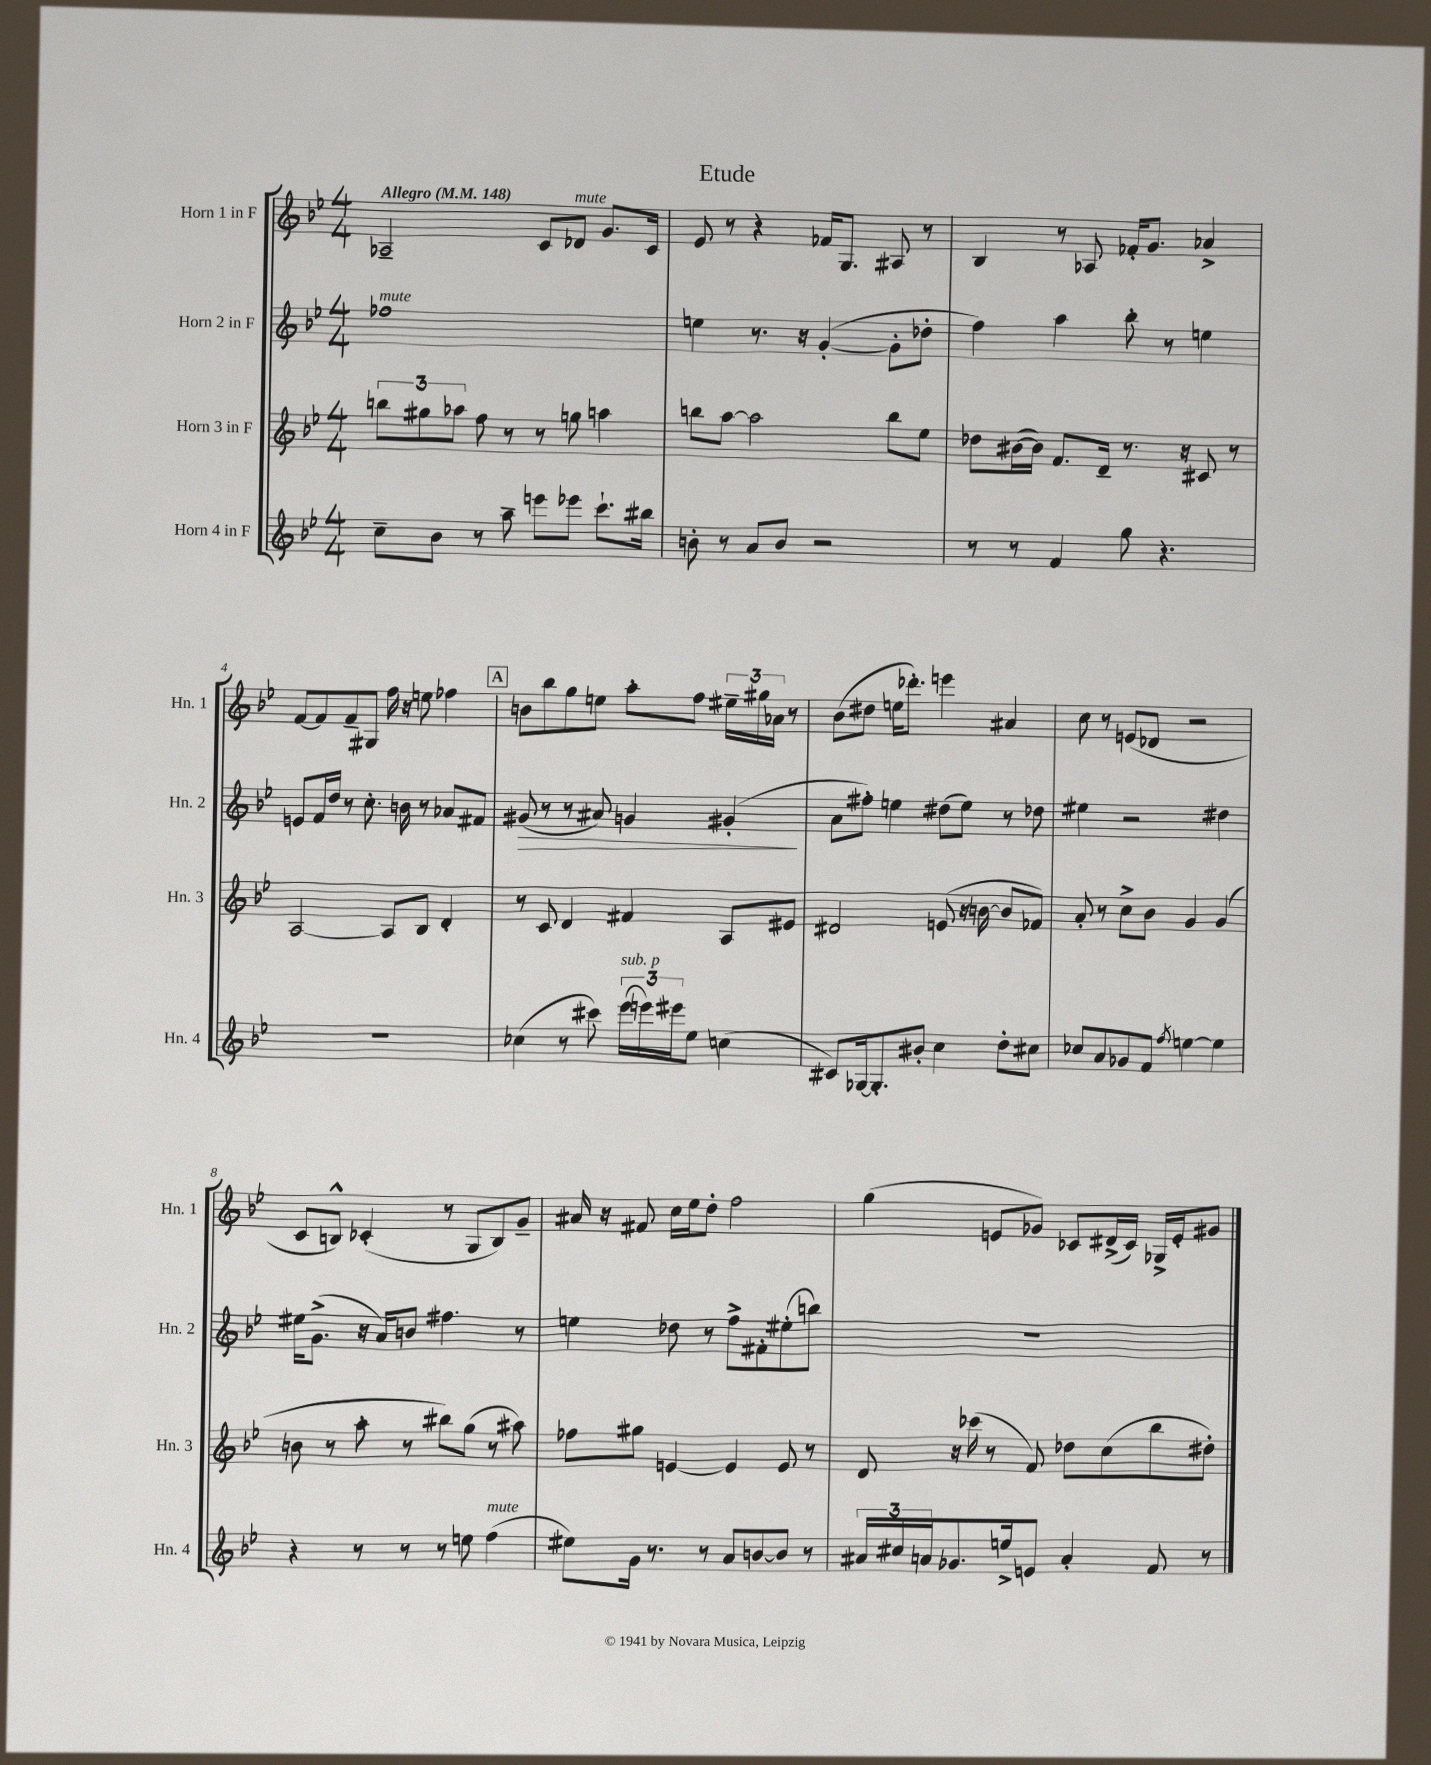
\header { title = "Etude" }
<<
\new StaffGroup <<
\new Staff = "s0" \with { instrumentName = "Horn 1 in F" shortInstrumentName = "Hn. 1" } {
    \clef treble \key bes \major \numericTimeSignature \time 4/4 \tempo "Allegro" 4 = 148
    aes2-- c'8 des'8^\markup { \italic "mute" } g'8. c'16 |
    ees'8 r8 r4 fes'16 g8. ais8 r8 |
    bes4 r8 aes8 fes'16-. g'8. aes'4-> |
    f'8~ f'8 f'8-- gis8 f''16 r16 e''8 fes''4 |
    \mark \markup { \box "A" } b'8 bes''8 g''8 e''8 a''8-. f''8 \tuplet 3/2 { eis''16-- gis''16 aes'16 } r8 |
    bes'8( dis''8 e''16 des'''8.-.) e'''4 ais'4 |
    c''8 r8 e'8( des'8 r2 |
    c'8 b8-^) ces'4-.( r8 g8 b8) g'8-- |
    ais'16 r16 fis'8 c''16 ees''16 d''8-. f''2 |
    g''4( e'8 ges'8) ces'8 dis'16->( ces'16) ges16-> e'16-. gis'8 \bar "|." |
}
\new Staff = "s1" \with { instrumentName = "Horn 2 in F" shortInstrumentName = "Hn. 2" } {
    \clef treble \key bes \major \numericTimeSignature \time 4/4
    fes''1^\markup { \italic "mute" } |
    e''4 r8. r16 g'4~-.( g'8-. des''8-. |
    f''4) a''4 bes''8-. r8 e''4 |
    e'8 f'16 d''16 r8 c''8.-. b'16 r8 aes'8 fis'8 |
    \mark \markup { \box "A" } gis'8\>( r8 r8 ais'8) g'4 gis'4-.\!( |
    a'8 fis''8-.) e''4 dis''8( e''8) r8 des''8 |
    eis''4 r2 dis''4 |
    eis''16 g'8.->( r16 a'16) b'8 fis''4. r8 |
    e''4 des''8 r8 f''8-> fis'8-. eis''8-.( b''8) |
    R1 \bar "|." |
}
\new Staff = "s2" \with { instrumentName = "Horn 3 in F" shortInstrumentName = "Hn. 3" } {
    \clef treble \key bes \major \numericTimeSignature \time 4/4
    \tuplet 3/2 { b''8 gis''8 aes''8 } f''8 r8 r8 g''8 a''4 |
    b''8 a''8~ a''2 b''8 ees''8 |
    des''8 bis'16~( bis'16) f'8. d'16-- r8. r16 cis'8 r8 |
    a2~ a8 bes8 d'4-. |
    \mark \markup { \box "A" } r8 c'8 d'4 fis'4 a8 eis'8 |
    dis'2 e'8( r16 b'16~ b'8 fes'8) |
    a'8-. r8 c''8-> bes'8 g'4 g'4( |
    b'8 r8 a''8-. r8 bis''8) g''8( r8 ais''8) |
    fes''8 gis''8 e'4~ e'4 e'8 r8 |
    d'8 r16 ces'''16( r8 f'8) des''8 c''8( bes''8 dis''8-.) \bar "|." |
}
\new Staff = "s3" \with { instrumentName = "Horn 4 in F" shortInstrumentName = "Hn. 4" } {
    \clef treble \key bes \major \numericTimeSignature \time 4/4
    c''8-- bes'8 r8 a''8-- e'''8 ees'''8 c'''8.-! bis''16 |
    b'8-. r8 a'8 b'8 r2 |
    r8 r8 f'4 g''8 r4. |
    R1 |
    \mark \markup { \box "A" } ces''4( r8 cis'''8) \tuplet 3/2 { ees'''16^\markup { \italic "sub. p" }( e'''16) eis'''16 } ees''8 c''4( |
    cis'8) ges16~ ges8.-. bis'8-. c''4 d''8-. cis''8 |
    ces''8 a'8 ges'8 f'8 \acciaccatura { f''8 } e''4~ e''4 |
    r4 r8 r8 r8 e''8 f''4^\markup { \italic "mute" }( |
    eis''8) g'16 r8. r8 a'8 b'8~ b'8 r8 |
    \tuplet 3/2 { ais'16 cis''16 a'16 } ges'8. e''16-> e'8 a'4-. f'8 r8 \bar "|." |
}
>>
>>
